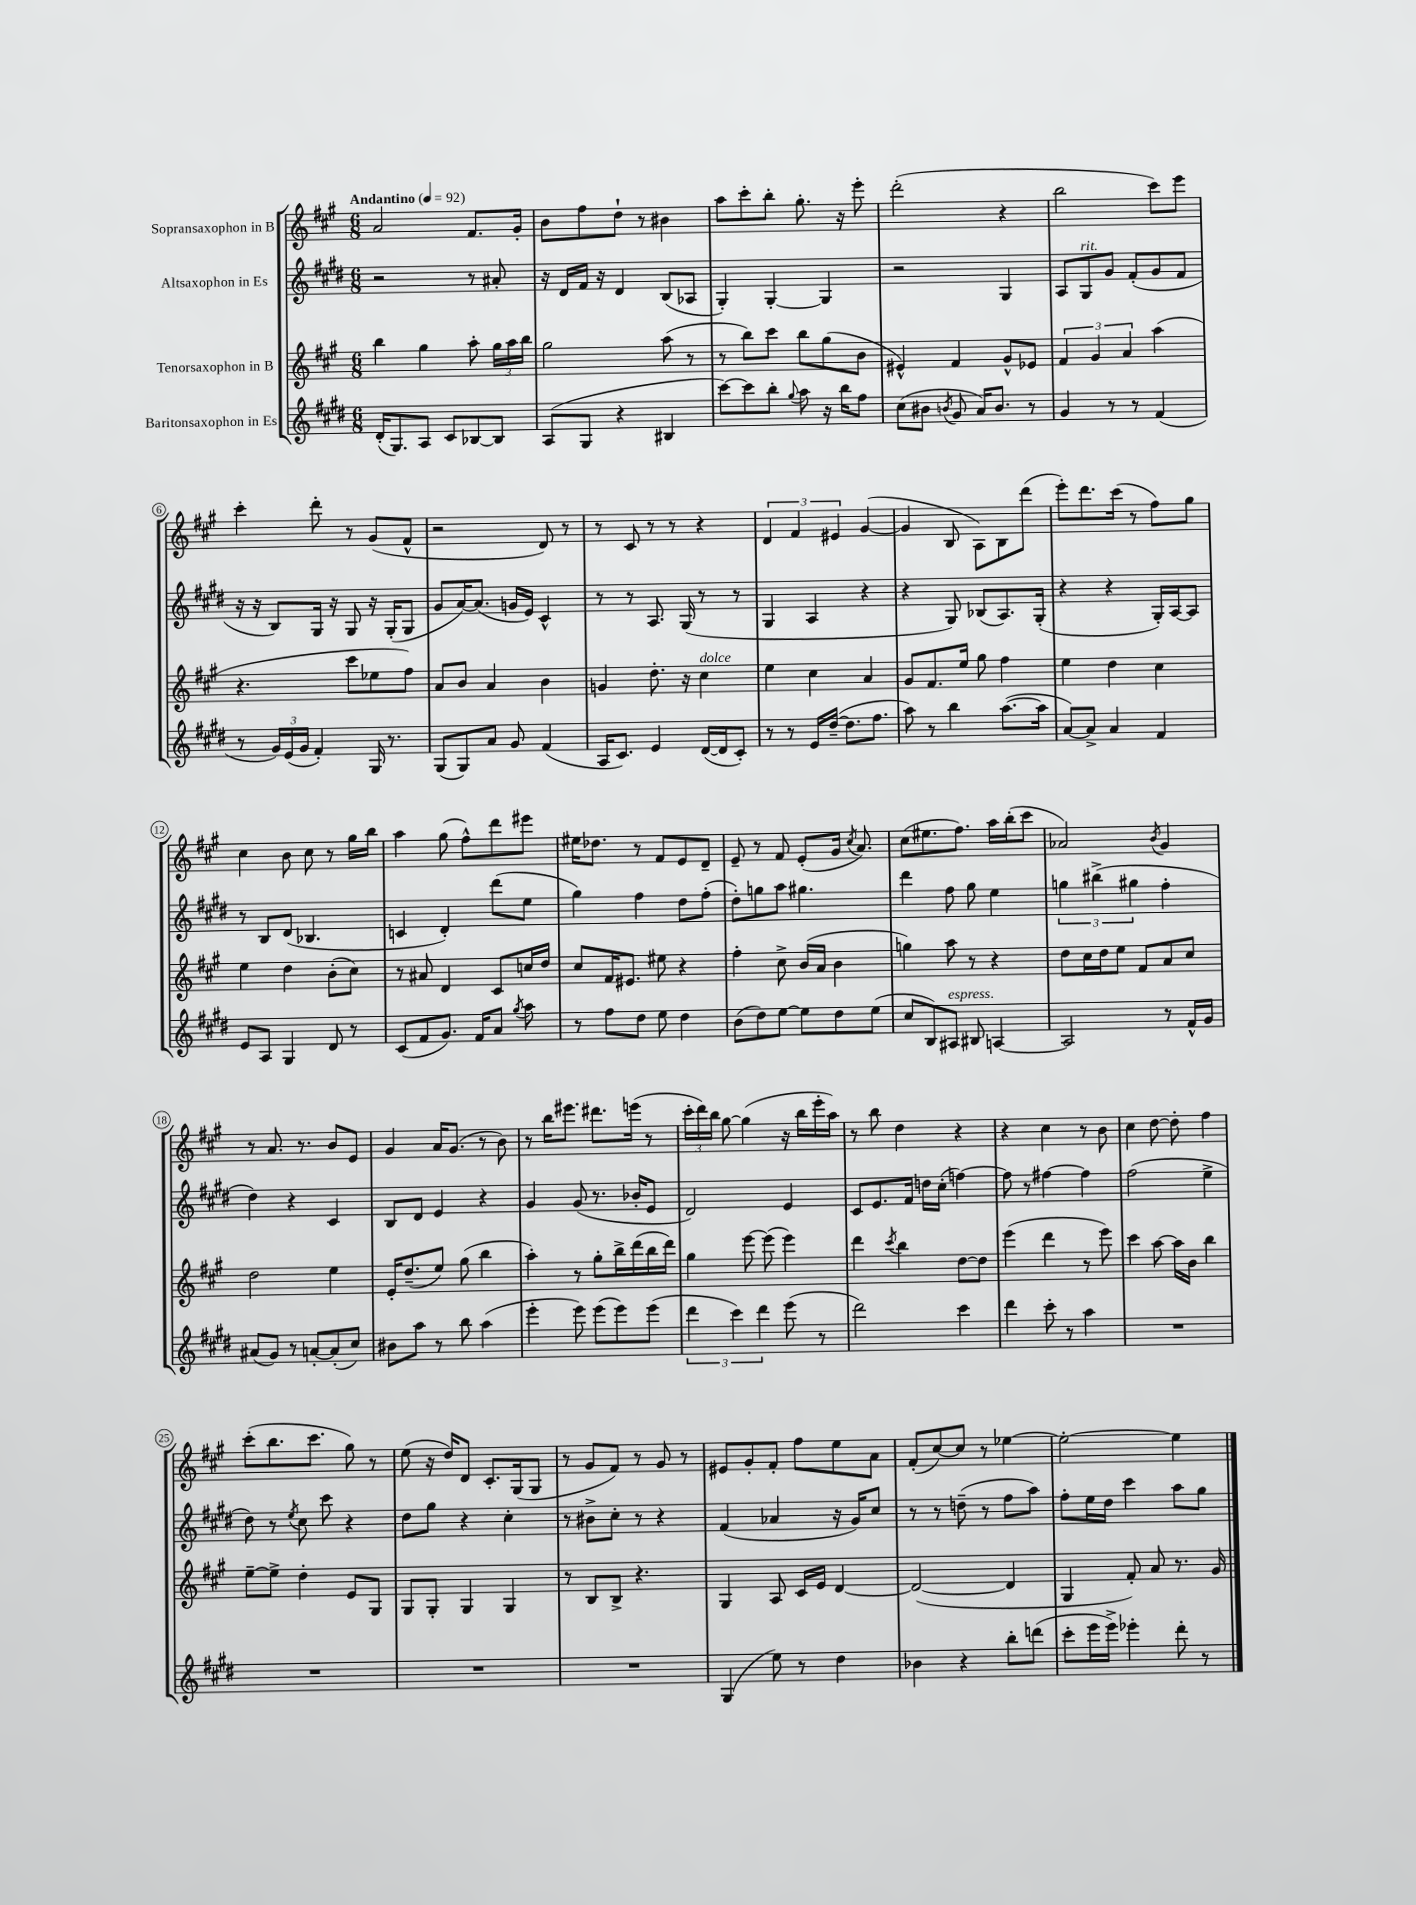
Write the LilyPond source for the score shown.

<<
\new StaffGroup <<
\new Staff = "s0" \with { instrumentName = "Sopransaxophon in B" } {
    \clef treble \key a \major \numericTimeSignature \time 6/8 \tempo "Andantino" 4 = 92
    \autoBeamOff a'2 fis'8.[ gis'16]-. |
    b'8[ fis''8 d''8]-! r8 bis'4 |
    a''8[ cis'''8-. b''8]-. gis''8.-. r16 e'''8-. |
    d'''2-.( r4 |
    b''2 cis'''8[) e'''8] |
    cis'''4-. d'''8-. r8 gis'8[( fis'8]-^ |
    r2 d'8) r8 |
    r8 cis'8 r8 r8 r4 |
    \tuplet 3/2 { d'4 fis'4 eis'4 } gis'4~( |
    gis'4 b8 a8[) b8 d'''8]( |
    e'''8[-.) d'''8. cis'''16]( r8 fis''8[) gis''8] |
    cis''4 b'8 cis''8 r8 gis''16[ b''16] |
    a''4 gis''8( fis''8[-^) d'''8 eis'''8] |
    eis''16[ des''8.] r8 fis'8[ e'8 d'8]-- |
    e'8-- r8 fis'8 e'8[-.( gis'16] \acciaccatura { cis''8 } a'8.) |
    cis''8[( eis''8. fis''8.]) a''16[ b''16-.( cis'''8] |
    aes'2) \acciaccatura { b'8 } gis'4 |
    r8 a'8. r8. b'8[ e'8] |
    gis'4 a'16[ gis'8.]( r8 b'8) |
    r8 b''16[ eis'''8.] dis'''8.[ e'''16]( r8 |
    \tuplet 3/2 { cis'''16[-. d'''16) b''16] } gis''8~ gis''4( r16 b''16[ e'''16-. a''16]) |
    r8 b''8 d''4 r4 |
    r4 cis''4 r8 b'8 |
    cis''4 d''8~ d''8-. fis''4 |
    cis'''8[-.( b''8. cis'''8.] gis''8) r8 |
    e''8( r16 d''16[) d'8] cis'8.[-. gis16( gis8] |
    r8 gis'8[ fis'8]) r8 gis'8 r8 |
    eis'8[ gis'8-. fis'8]-. fis''8[ e''8 a'8] |
    fis'8[-.( cis''8~) cis''8] r8 ees''4~ |
    ees''2~-. ees''4 \bar "|." |
}
\new Staff = "s1" \with { instrumentName = "Altsaxophon in Es" } {
    \clef treble \key e \major \numericTimeSignature \time 6/8
    \autoBeamOff r2 r8 ais'8-. |
    r16 dis'16[ fis'16] r16 dis'4 b8[( aes8] |
    gis4-.) gis4~-. gis4 |
    r2 gis4 |
    a8[ gis8^\markup { \italic "rit." } gis'8] fis'8[-.( gis'8 fis'8] |
    r16 r16 b8[) gis16] r16 gis8 r16 gis16[-.( gis8] |
    gis'8[ a'16~) a'8.]( g'16[ e'16]) cis'4-^ |
    r8 r8 a8. gis16( r8 r8 |
    gis4 a4 r4 |
    r4 gis8) bes8[( a8.) gis16]-.( |
    r4 r4 gis16[-.) a16~ a8] |
    r8 b8[ dis'8]( bes4. |
    c'4 dis'4-.) dis'''8[( e''8] |
    gis''4) fis''4 dis''8[ fis''8]-.( |
    dis''8[-.) g''8 a''8] gis''4. |
    dis'''4 fis''8 gis''8 e''4 |
    \tuplet 3/2 { g''4 bis''4->( gis''4 } fis''4-. |
    dis''4) r4 cis'4 |
    b8[ dis'8] e'4 r4 |
    gis'4 gis'8( r8. bes'16[-. e'8] |
    dis'2) e'4 |
    cis'8[ e'8. fis'16] d''16[ cis''16]-.( f''4~) |
    f''8 r8 fis''4~ fis''4 |
    fis''2( e''4-> |
    dis''8) r8 \acciaccatura { e''8 } cis''8 cis'''8 r4 |
    dis''8[ gis''8] r4 cis''4-. |
    r8 bis'8[-> cis''8]-. r8 r4 |
    fis'4( aes'4 r16 gis'16[) cis''8] |
    r8 r8 d''8--( r8 fis''8[ a''8]) |
    fis''8[-. e''16 dis''16] cis'''4 a''8[ gis''8] \bar "|." |
}
\new Staff = "s2" \with { instrumentName = "Tenorsaxophon in B" } {
    \clef treble \key a \major \numericTimeSignature \time 6/8
    \autoBeamOff b''4 gis''4 a''8-. \tuplet 3/2 { gis''16[ a''16 b''16] } |
    gis''2 a''8( r8 |
    r8 b''8[) cis'''8] b''8[ gis''8( b'8] |
    eis'4-^) fis'4 gis'8[-^ ees'8] |
    \tuplet 3/2 { fis'4 gis'4 a'4 } a''4( |
    r4. cis'''8[ ees''8 fis''8]) |
    a'8[ b'8] a'4 b'4 |
    g'4 d''8.-. r16 cis''4^\markup { \italic "dolce" } |
    e''4 cis''4 a'4 |
    gis'8[ fis'8. e''16] gis''8 fis''4 |
    e''4 d''4 cis''4 |
    e''4 d''4 b'8[-.( cis''8]) |
    r8 ais'8 d'4 cis'8[ c''16 d''16] |
    cis''8[ fis'16 eis'8.] eis''8 r4 |
    fis''4-. cis''8-> b'16[( a'16] b'4 |
    g''4) a''8 r8 r4 |
    d''8[ cis''16 d''16 e''8] fis'8[ a'8 cis''8] |
    d''2 e''4 |
    e'16[-. d''8.--( e''8]) gis''8( b''4 |
    a''4-.) r8 gis''8[-. b''16-> d'''16( b''16 d'''16]) |
    gis''4 e'''8~ e'''8( e'''4) |
    d'''4 \acciaccatura { cis'''8 } b''4 d''8[~ d''8] |
    e'''4( d'''4 r8 e'''8) |
    cis'''4 a''8~ a''16[ b'16] b''4 |
    e''8[~-- e''8]-> d''4-. e'8[ gis8] |
    gis8[ gis8]-. gis4 gis4 |
    r8 b8[ b8]-> r4. |
    gis4 a8 cis'16[ e'16] d'4~ |
    d'2~( d'4 |
    gis4 fis'8-.) a'8 r8. gis'16 \bar "|." |
}
\new Staff = "s3" \with { instrumentName = "Baritonsaxophon in Es" } {
    \clef treble \key e \major \numericTimeSignature \time 6/8
    \autoBeamOff dis'16[-.( gis8.) a8] cis'8[ bes8~ bes8] |
    a8[( gis8] r4 bis4 |
    cis'''8[~) cis'''8 b''8]-. \appoggiatura { gis''8 } a''8 r16 b''16[ fis''8] |
    cis''8[( bis'8] \acciaccatura { b'8 } gis'8 a'16[) b'8.] r8 |
    gis'4 r8 r8 fis'4( |
    r8 \tuplet 3/2 { gis'16[) e'16( gis'16] } fis'4-.) gis16 r8. |
    gis8[( gis8) a'8] gis'8 fis'4( |
    a16[ cis'8.]) e'4 dis'16[~( dis'16 cis'8]-.) |
    r8 r8 e'16[ dis''16]~--( dis''8.[ fis''8.] |
    a''8) r8 b''4 a''8.[~( a''16] |
    a'8[~) a'8]-> a'4 fis'4 |
    e'8[ a8] gis4 dis'8 r8 |
    cis'8[( fis'8 gis'8.]) fis'16[ a'8] \acciaccatura { gis''8 } a''8 |
    r8 fis''8[ dis''8] e''8 dis''4 |
    b'8[( dis''8) e''8]~ e''8[ dis''8 e''8]( |
    cis''8[ b8) ais8]^\markup { \italic "espress." } bis8 a4~ |
    a2 r8 fis'16[-^ gis'16] |
    ais'8[( gis'8]) r8 a'8[~-. a'8-.( cis''8]) |
    bis'8[ a''8] r8 b''8 a''4( |
    e'''4-. e'''8) e'''8[( e'''8) e'''8]( |
    \tuplet 3/2 { dis'''4 cis'''4) dis'''4 } e'''8( r8 |
    dis'''2) cis'''4 |
    dis'''4 cis'''8-. r8 a''4 |
    R2. |
    R2. |
    R2. |
    R2. |
    gis4( e''8) r8 dis''4 |
    bes'4 r4 b''8[-. d'''8]( |
    cis'''8[-. e'''16 e'''16]->) ees'''4-. dis'''8-. r8 \bar "|." |
}
>>
>>
\layout { \context { \Score \override BarNumber.stencil = #(make-stencil-circler 0.1 0.3 ly:text-interface::print) } }
